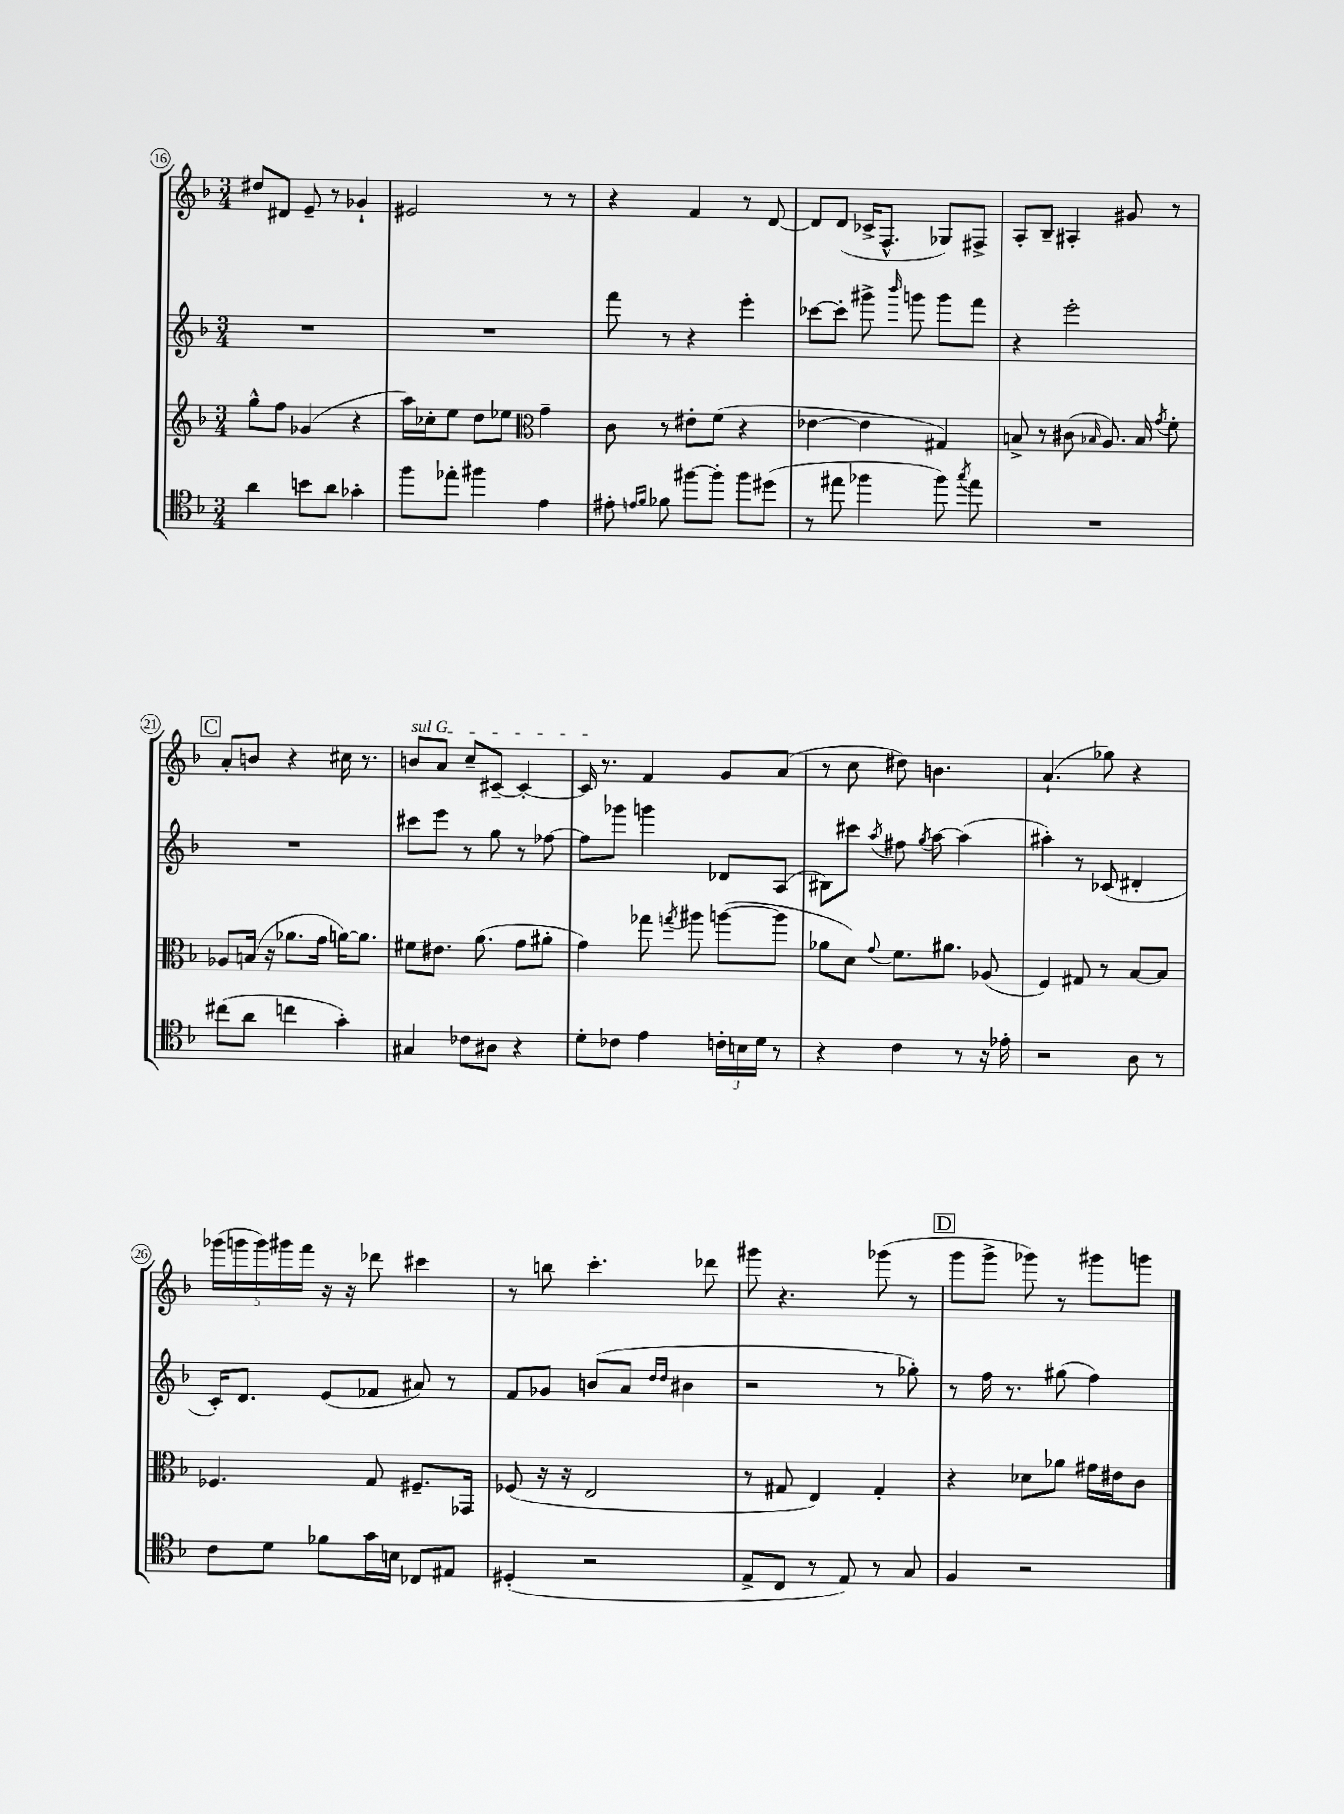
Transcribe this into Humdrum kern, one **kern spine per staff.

**kern	**kern	**kern	**kern
*part4	*part3	*part2	*part1
*staff4	*staff3	*staff2	*staff1
*clefC4	*clefG2	*clefG2	*clefG2
*k[b-]	*k[b-]	*k[b-]	*k[b-]
*M3/4	*M3/4	*M3/4	*M3/4
=16	=16	=16	=16
4a\	8gg^^\L	2.r	8dd#X/L
.	8ff\J	.	8d#X/J
8bn\L	(4g-X/	.	8e~/
8a\J	.	.	8r
4g-X'\	4r	.	4g-X`/
=17	=17	=17	=17
8ff\L	16aa\LL)	2.r	2e#X/
.	16cc-X'\J	.	.
8ee-X'\J	8ee\J	.	.
4ff#X\	8dd\L	.	.
.	8ee-X\J	.	.
*	*clefC3	*	*
4e\	4g~\	.	8r
.	.	.	8r
=18	=18	=18	=18
8e#X'\	8c\	8fff\	4r
16qqen/LL	.	.	.
16qqf/JJ	.	.	.
8f-X\	8r	8r	.
[8ff#X\L	8e#X'\L	4r	4f/
8ff#'\J]	(8f\J	.	.
8ff#\L	4r	4eee'\	8r
(8dd#X\J	.	.	[8d/
=19	=19	=19	=19
8r	[4e-X\	[8ccc-X\L	8d/L]
8ee#X\	.	8ccc-'\J]	(8d/J
4ff-X\	4e-\]	8ggg#X^\	16c-X^/KL
.	.	.	8.F^^/J
.	.	16qqbbb-/	.
.	.	8gggn\	.
8ff-\)	4G#X/)	8ggg\L	8G-X/L)
8qgg/	.	.	.
8ee#\	.	8fff\J	8F#X^/J
=20	=20	=20	=20
2.r	8Bn^/	4r	8A'/L
.	8r	.	8B-~/J
.	(8c#X\	2eee'\	4A#X'/
.	16qqB-X/	.	.
.	8.A/)	.	.
.	.	.	8g#X/
.	16B-/	.	.
.	8qg/	.	.
.	8f'\	.	8r
!!LO:LB:g=z
!!LO:REH:place=s1:t=C
=21	=21	=21	=21
(8cc#X\L	8A-X/L	2.r	8a'/L
8a\J	(16Bn/Jk	.	8bn/J
.	16r	.	.
4ccn\	8.a-X\L	.	4r
.	16g\Jk	.	.
4g'\)	[16an\KL)	.	16cc#X\
.	8.a\J]	.	8.r
=22	=22	=22	=22
!	!	!	!LO:TX:a:i:t=sul G
4G#X/	8f#X\L	8ccc#X\L	8bn/L
.	8.e#X\J	8eee\J	8a/J
8c-X\L	.	8r	8cc~/L
.	(8.a\	.	.
8A#X\J	.	8gg\	[8c#X~/J
4r	8g\L	8r	4c#'/_
.	8a#X'\J	[8ff-X\	.
=23	=23	=23	=23
8d'\L	4g\)	8ff-\L]	16c#/]
.	.	.	8.r
8c-X\J	.	8ggg-X\J	.
4e\	8gg-X\	4gggn\	4f/
.	8qggn/	.	.
.	8aa#X\	.	.
24cn'\LL	([8aan\L	8d-X/L	8g/L
24Bn\	.	.	.
24d\JJ	.	.	.
8r	8aa\J]	(8A/J	(8a/J
=24	=24	=24	=24
4r	8a-X\L	8B#X\L)	8r
.	8d\J)	8ccc#X\J	8cc\
.	8qqg/	8qaa/	.
4c\	8.f\L	8ff#X\	8dd#X\)
.	.	8qgg/	.
.	.	[8aa\	4.bn\
.	8.a#X\J	.	.
8r	.	(4aa\]	.
16r	(8A-X/	.	.
16e-X'\	.	.	.
=25	=25	=25	=25
2r	4F/)	4aa#X'\)	(4.a`/
.	8G#X/	8r	.
.	8r	(8c-X/	8gg-X\)
8A\	[8B-/L	4d#X'/	4r
8r	8B-/J]	.	.
!!LO:LB:g=z
=26	=26	=26	=26
8c\L	4.F-X/	16c'/KL)	(20ggg-X\LL
.	.	.	20gggn\
.	.	8.d/J	.
.	.	.	20ggg\)
8d\J	.	.	.
.	.	.	20ggg#X\
.	.	.	20fff\JJ
8f-X\L	.	(8e/L	16r
.	.	.	16r
16g\L	8G/	8f-X/J	8ddd-X\
16Bn\JJ	.	.	.
8C-X/L	8.F#X~/L	8a#X/)	4ccc#X\
8E#X/J	.	8r	.
.	16GG-X/Jk	.	.
=27	=27	=27	=27
(4D#X'/	(8F-X/	8f/L	8r
.	16r	8g-X/J	8bbn\
.	16r	.	.
2r	2E/	(8bn/L	4.ccc'\
.	.	8a/J	.
.	.	16qqdd/LL	.
.	.	16qqdd/JJ	.
.	.	4b#X\	.
.	.	.	8ddd-X\
=28	=28	=28	=28
8E^/L	8r	2r	8ggg#X\
8C/J	8G#X/	.	4.r
8r	4E/)	.	.
8E/)	.	.	.
8r	4G#'/	8r	(8ggg-X\
8G/	.	8gg-X'\)	8r
!!LO:REH:place=s1:t=D
=29	=29	=29	=29
4F/	4r	8r	8ggg\L
.	.	16ff\	8ggg^\J
.	.	8.r	.
2r	8d-X\L	.	8ggg-X\)
.	8a-X\J	(8gg#X\	8r
.	16g#X\LL	4ff\)	8ggg#X\L
.	16e#X\J	.	.
.	8c\J	.	8gggn\J
==	==	==	==
*-	*-	*-	*-
